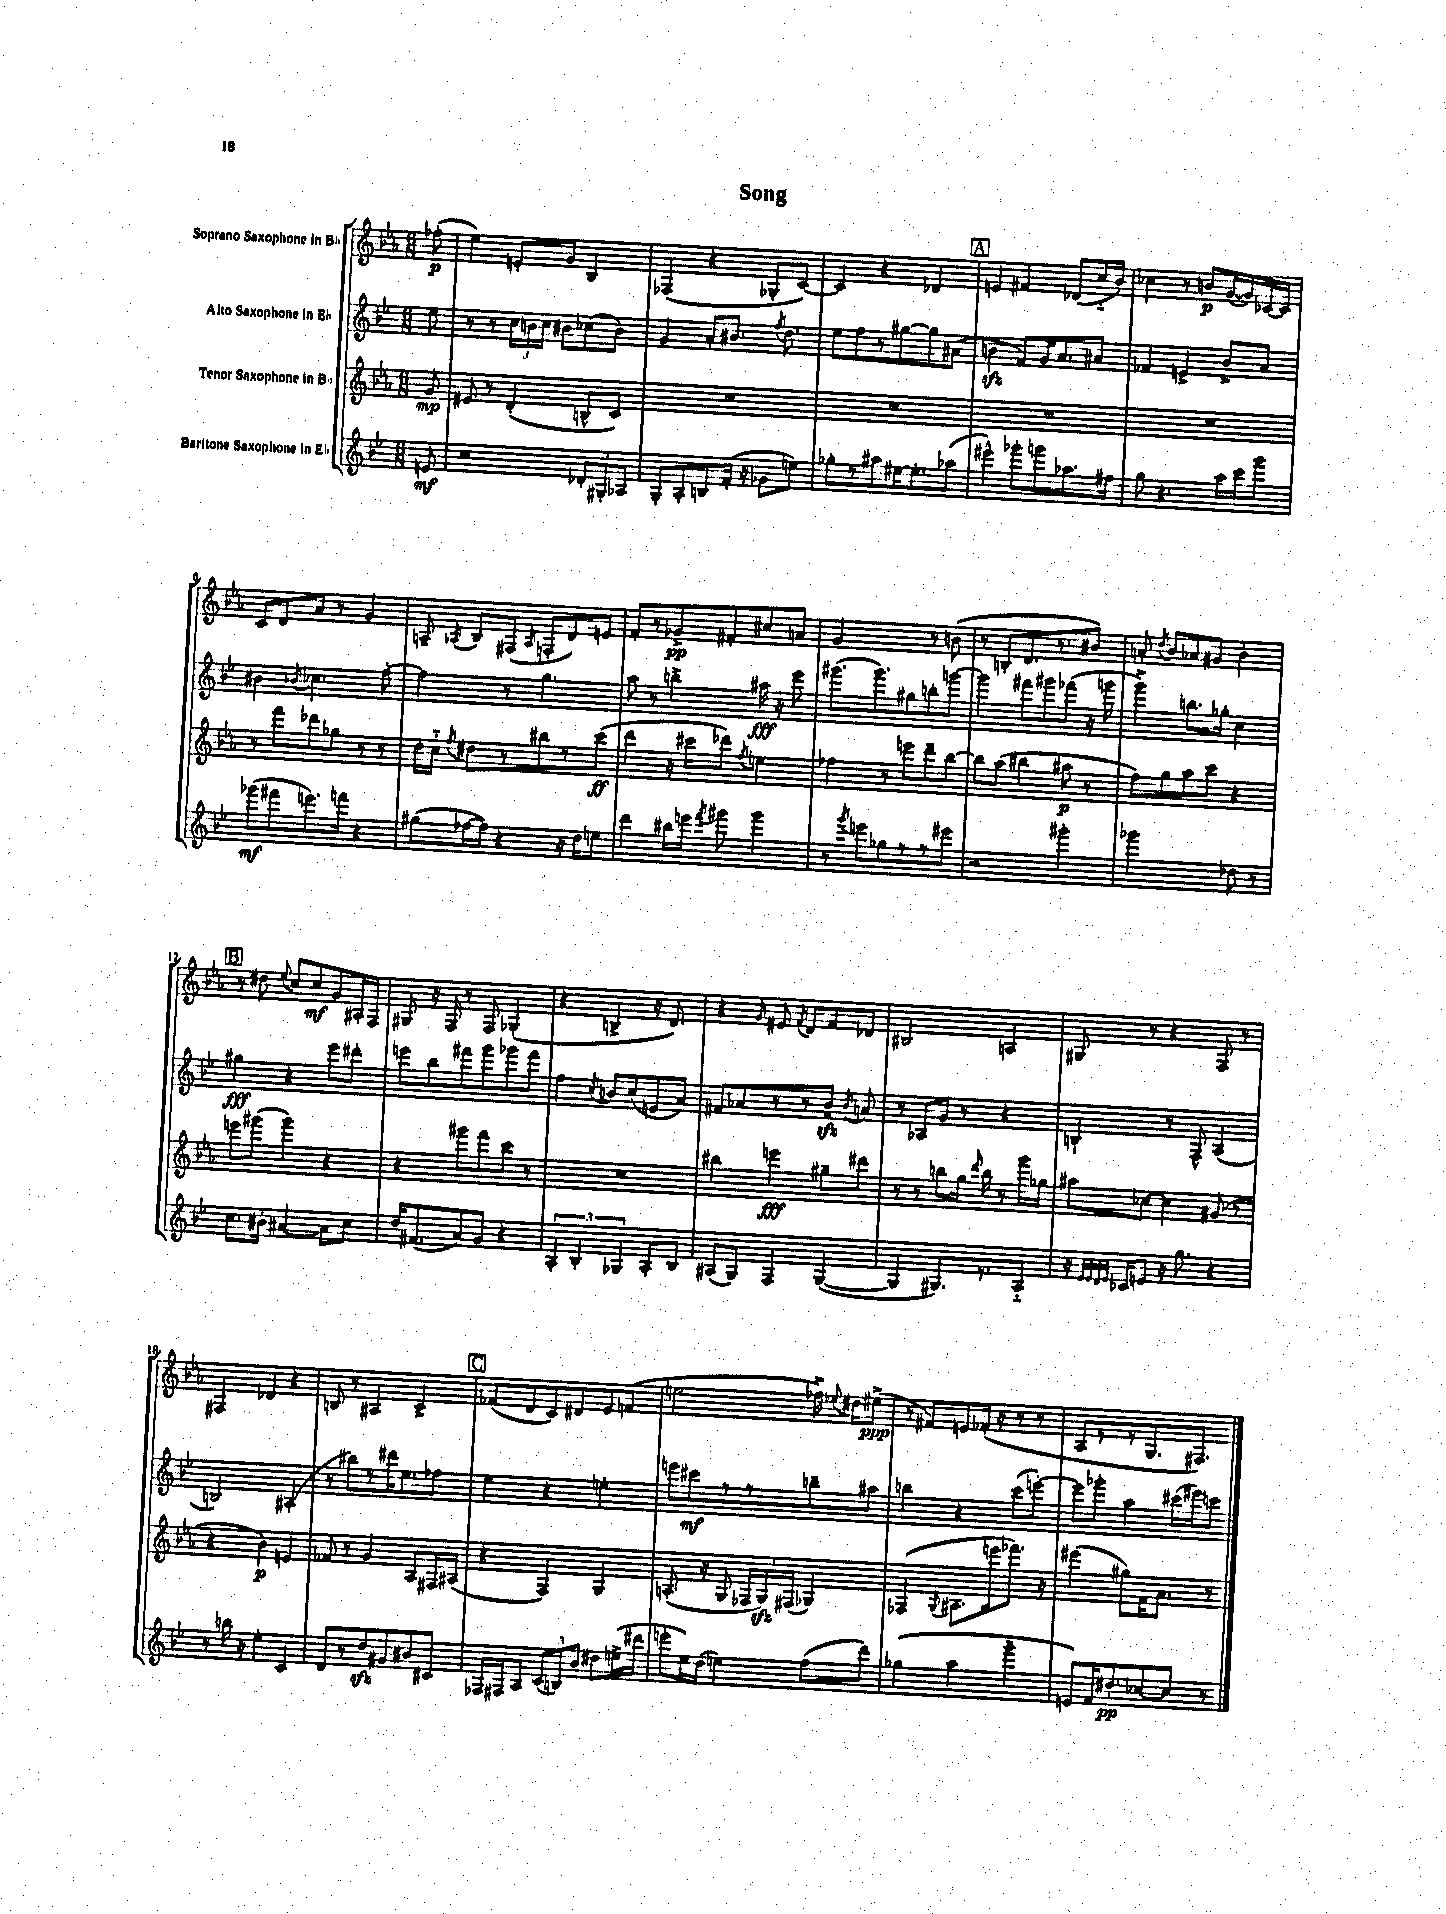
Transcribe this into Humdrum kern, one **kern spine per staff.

**kern	**kern	**kern	**kern
*staff4	*staff3	*staff2	*staff1
*clefG2	*clefG2	*clefG2	*clefG2
*k[b-e-]	*k[b-e-a-]	*k[b-e-]	*k[b-e-a-]
*M6/8	*M6/8	*M6/8	*M6/8
8e	8g	8ee-	(8ff-'
=	=	=	=
2r	8e#	8r	4ee-)
.	8r	8r	.
.	(4d'	24cc	8e'
.	.	24b	.
.	.	24cc	.
.	.	8b#	8g
12d-'	8B^^	(8cc-	4B-
12G#'	.	.	.
.	8c)	8b#)	.
12A-	.	.	.
=	=	=	=
8G'	2.r	4g	(4F-
8A'	.	.	.
8B	.	8a'	4r
(16f'	.	8.b#	.
16r	.	.	.
8g-	.	.	8G-'
.	.	8qff	.
.	.	8.dd	.
8ee)	.	.	[8c)
=	=	=	=
8gg-'	2.r	8ee-	4c]
8r	.	8ff	.
8aa#	.	8r	4r
[16ee#	.	[8gg#	.
8.ee#']	.	.	.
.	.	8gg#]	4d-
(8aa-	.	(8a#	.
=	=	=	=
4eee#^^)	2.r	4b	4e
8ggg-'	.	8f)	4f#
8ggg	.	16g	.
.	.	8.a	.
8.aa-	.	.	(8d-
.	.	8a#	16cc'~
16ff#	.	.	16b-)
=	=	=	=
8gg	2.r	4f-	4cc-
4.r	.	.	.
.	.	4e^	8r
.	.	.	8b
16aa	.	8b-^	([16g
16ccc	.	.	16g])
8ggg	.	8a	[16c-
.	.	.	16c-]
=	=	=	=
(8ggg-	8r	4b#	8c
8fff#	8fff	.	8d
.	.	8qb-	.
8.eee)	8ddd-	4.cc-	8a-
.	8gg-	.	8r
16fff	.	.	.
4r	8r	.	4g
.	8r	[8ff'	.
=	=	=	=
(8gg#	16dd	4ff]	8A~
.	16cc'~	.	.
.	8qff	.	8qA-
[16ff-	8dd#	.	8B-
16ff-])	.	.	.
4r	8r	8r	(8F#
.	.	.	16qqA-
.	8bb#	4.gg	8F'
16r	8r	.	8d)
16dd	.	.	.
8ee	(8ccc	.	8e
=	=	=	=
4ddd	4ddd	8aa	8f'
.	.	8r	8r
16bb#	16r	4bb^	8g-^
16eee	16ccc#	.	.
8qfff	.	.	.
8ggg#	8ddd-)	.	8f#'
.	8qff	.	.
4ggg#	4ee	16aa#	8cc#
.	.	16r	.
.	.	8eee-	8a
=	=	=	=
8r	4ff-	(8.ggg#	2g
8qggg	.	.	.
8eee	.	.	.
.	.	8.ggg#)	.
8gg-	8r	.	.
8r	8eee	8gg#	.
8r	8ddd~	8bb'	8r
8eee#	[8bb-	[8ggg	(8b
=	=	=	=
2r	8bb-]	4ggg]	8r
.	(8aa-	.	8B'
.	4bb#	8fff#	8.d
.	.	8ggg#	.
.	.	.	8.r
4ggg#'	8aa#	(8fff-	.
.	8r	16r	8b#)
.	.	16ggg	.
=	=	=	=
2ggg-	8ff)	4ggg^)	8a'
.	.	.	8qdd
.	8gg	.	8b-
.	8aa-	8.bb	8a-
.	8ccc	.	8g#
.	.	16gg-'	.
8dd-	4r	4cc	4b-'
8r	.	.	.
=	=	=	=
8.cc	8eee	4gg#	8r
.	(8ggg#	.	8dd#
16b#'	.	.	.
.	.	.	8qqee-
[4a#	4ggg#)	4r	8cc
.	.	.	8cc
8a#]	4r	8eee-	8g
8cc	.	8ddd#'	16A#'
.	.	.	16F
=	=	=	=
16dd	4r	8eee	8G#
(8.f#	.	.	.
.	.	8bb-	16r
.	.	.	16F
8a)	8ggg#	8fff#	8r
8g	8fff	8ggg	8F
4r	8ccc	8ggg-	(4G-'
.	8r	8fff#	.
=	=	=	=
6A'	2.r	4ff	4r
6B-'	.	.	.
.	.	8qcc	.
.	.	8b	4B^
6G-	.	.	.
.	.	(8cc	.
8A'	.	8e	16r
.	.	.	8.d)
8B-	.	8a)	.
=	=	=	=
(8A#	4bb#	8f#	4r
8G)	.	8a-	.
.	.	.	16qqg
4F	4eee	8r	8e#
.	.	.	8qf
.	.	8r	8d
([4G	8gg#~	8b-~	8f
.	.	8qb-	.
.	8ddd#	8a	8d-
=	=	=	=
4G]	8r	8r	2B#
.	8r	8A-	.
8.G#)	8bb	8g	.
.	16gg	8r	.
.	16qqddd	.	.
8.r	16bb	.	.
.	8r	4r	4A
8A'~	16ggg	.	.
.	16gg-	.	.
=	=	=	=
16r	8aa#	4B`	8G#
32qqe-	.	.	.
32qqe-	.	.	.
32qqd	.	.	.
32qqe-	.	.	.
16c-	.	.	.
8e	[8cc-	.	8r
16r	4cc-]	8r	4r
8.gg	.	.	.
.	.	8F^^	.
4r	(8g#	(4A	8F
.	8r	.	8r
=	=	=	=
8r	4r	2B)	4F#
16bb	.	.	.
16r	.	.	.
4ee-'	4b-)	.	4d-
4c	4e	(4A#'	4r
=	=	=	=
8d	8f-	8r	8B
8r	8r	8bb#)	8r
8dd	4g	8r	4A#
8g#	.	16ddd#	.
.	.	8.ee-	.
8b#	8A-	.	4c^
8c#	16F#	8ff-	.
.	(16A#	.	.
=	=	=	=
16F-	4r	4ee-	(8f-
16F#	.	.	.
8A	.	.	8d
(12c	4F)	4r	8c)
12B)	.	.	.
.	.	.	8d#
12b-	.	.	.
8dd#	4G	4ee'	8e-
(16ee^	.	.	(8f
16ddd#	.	.	.
=	=	=	=
8eee'	(8.A'	8eee	2ee
16ee-)	.	8ccc#	.
(16dd	16r	.	.
4ee)	8G	8r	.
.	24F-	8r	.
.	24G)	.	.
.	(24F#	.	.
(8ff	4G-)	8bb~	16ff-^)
.	.	.	8qqee-
.	.	.	16dd#
8ddd)	.	8aa#	(8ee#^
=	=	=	=
(4gg-	(4F-	4bb	8r
.	.	.	8f#)
.	8qqG	.	.
4aa	8.A#	4r	8e
.	.	.	(16f-'
.	16eee	.	16r
4ggg~	8.fff-)	(8ccc	8r
.	.	[8eee')	8r
.	16r	.	.
=	=	=	=
8e)	(4eee#	8eee]	8A-
16f	.	8ggg-'	8r
8.dd#'	.	.	.
.	8gg#)	4aa	8r
[8cc-	16f	.	8.G
.	8.a-	.	.
8cc-]	.	(16ccc#	.
.	.	16eee#)	8.F#)
8r	8r	8ccc	.
==	==	==	==
*-	*-	*-	*-
